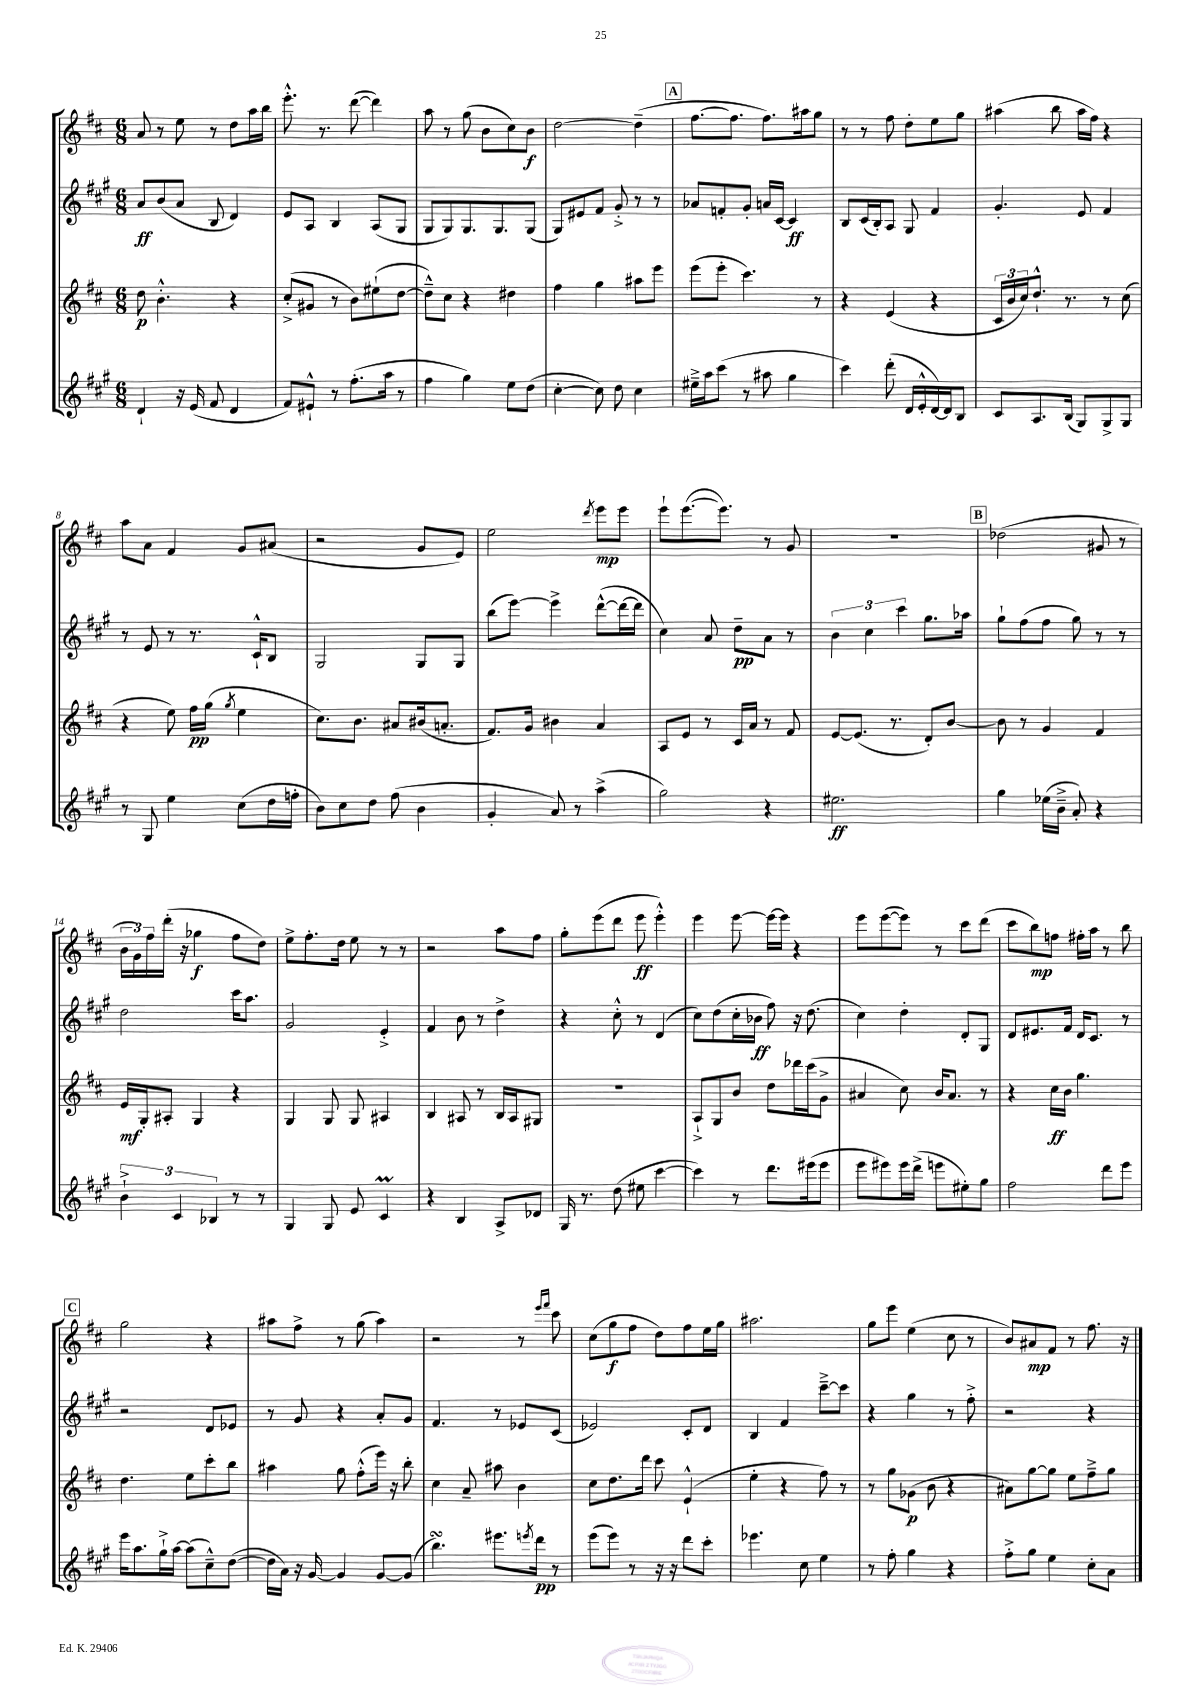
<<
\new StaffGroup <<
\new Staff = "s0" {
    \clef treble \key d \major \numericTimeSignature \time 6/8
    a'8 r8 e''8 r8 d''8 a''16 b''16 |
    e'''8.-.-^ r8. d'''8~( d'''4) |
    a''8 r8 g''8( b'8 cis''8) b'8\f |
    d''2~ d''4--( |
    \mark \markup { \box "A" } fis''8.~ fis''8. fis''8.) ais''16 g''8 |
    r8 r8 fis''8 d''8-. e''8 g''8 |
    ais''4( b''8 ais''16 fis''16) r4 |
    a''8 a'8 fis'4 g'8 ais'8( |
    r2 g'8 e'8) |
    e''2 \acciaccatura { d'''8 } e'''8\mp e'''8 |
    e'''8-! e'''8.~( e'''8.) r8 g'8 |
    R2. |
    \mark \markup { \box "B" } des''2( gis'8 r8 |
    \tuplet 3/2 { b'16 g'16) fis''16 } d'''16-.( r16 ges''4\f fis''8 d''8) |
    e''8-> fis''8.-. d''16 e''8 r8 r8 |
    r2 a''8 fis''8 |
    g''8-. e'''8( d'''8 e'''8\ff e'''4-.-^) |
    e'''4 e'''8~ e'''16~ e'''16 r4 |
    e'''8 e'''8~( e'''8) r8 cis'''8 d'''8( |
    cis'''8 b''8\mp) f''8 fis''16-. a''16 r8 b''8 |
    \mark \markup { \box "C" } g''2 r4 |
    ais''8 fis''8-> r8 g''8( ais''4) |
    r2 r8 \grace { e'''16 fis'''16 } cis'''8 |
    cis''8( g''8\f fis''8 d''8) fis''8 e''16 g''16 |
    ais''2. |
    g''8 e'''8 e''4( cis''8 r8 |
    b'8) ais'8\mp fis'8 r8 fis''8. r16 \bar "|." |
}
\new Staff = "s1" {
    \clef treble \key a \major \numericTimeSignature \time 6/8
    a'8\ff b'8( a'8 b8 d'4) |
    e'8 a8 b4 a8( gis8 |
    gis8 gis8) gis8. gis8. gis8( |
    gis8) eis'8 fis'8 gis'8-.-> r8 r8 |
    \mark \markup { \box "A" } aes'8 f'8-. gis'8-. a'16 cis'16~ cis'4\ff |
    b8 cis'16( b16-.) a8 gis8 fis'4 |
    gis'4.-. e'8 fis'4 |
    r8 e'8 r8 r8. cis'16-!-^ b8 |
    gis2 gis8 gis8 |
    b''8( e'''8~) e'''4-> d'''8~-^( d'''16~ d'''16 |
    cis''4) a'8 d''8--\pp a'8 r8 |
    \tuplet 3/2 { b'4 cis''4 cis'''4 } gis''8. aes''16 |
    \mark \markup { \box "B" } gis''8-! fis''8( fis''8 gis''8) r8 r8 |
    d''2 cis'''16 a''8. |
    gis'2 e'4-.-> |
    fis'4 b'8 r8 d''4-> |
    r4 cis''8-.-^ r8 d'4( |
    cis''8) d''8( cis''16-. bes'16\ff fis''8) r16 d''8.( |
    cis''4) d''4-. d'8-. gis8 |
    d'8 eis'8. fis'16 d'16 cis'8. r8 |
    \mark \markup { \box "C" } r2 d'8 ees'8 |
    r8 gis'8 r4 a'8-. gis'8 |
    fis'4. r8 ees'8 cis'8( |
    ees'2) cis'8-. d'8 |
    b4 fis'4 cis'''8~---> cis'''8 |
    r4 gis''4 r8 fis''8-.-> |
    r2 r4 \bar "|." |
}
\new Staff = "s2" {
    \clef treble \key d \major \numericTimeSignature \time 6/8
    d''8\p b'4.-.-^ r4 |
    cis''8-.->( gis'8 r8 b'8) eis''8-!( d''8~ |
    d''8---^) cis''8 r4 dis''4 |
    fis''4 g''4 ais''8 e'''8 |
    \mark \markup { \box "A" } e'''8( e'''8-. cis'''4.) r8 |
    r4 e'4( r4 |
    \tuplet 3/2 { cis'16 b'16 cis''16) } d''8.-!-^ r8. r8 cis''8( |
    r4 e''8) fis''16\pp g''16( \acciaccatura { g''8 } e''4 |
    cis''8.) b'8. ais'8 bis'16( a'8.-. |
    fis'8.) g'16 bis'4 a'4 |
    a8 e'8 r8 cis'16 a'16 r8 fis'8 |
    e'8~ e'8.( r8. d'8-.) b'8~ |
    \mark \markup { \box "B" } b'8 r8 g'4 fis'4 |
    e'16\mf g16-. ais8-. g4 r4 |
    g4 g8 g8 ais4 |
    b4 ais8 r8 b16 ais16 gis8 |
    R2. |
    a8-!-> g8 b'8 d''8 des'''16 cis'''16( g'8-> |
    ais'4 cis''8) b'16 ais'8. r8 |
    r4 cis''16\ff b'16 g''4. |
    \mark \markup { \box "C" } d''4. e''8 cis'''8-. b''8 |
    ais''4 g''8 fis''8-.-^( e'''16) r16 b''8-. |
    cis''4 a'8-- ais''8 b'4 |
    cis''8 d''8. d'''16 cis'''8 e'4-!-^( |
    e''4-. r4 fis''8) r8 |
    r8 g''8 ges'8\p( b'8 r4 |
    ais'8) g''8~ g''8 e''8 fis''8---> g''8 \bar "|." |
}
\new Staff = "s3" {
    \clef treble \key a \major \numericTimeSignature \time 6/8
    d'4-! r16 e'16( fis'8 d'4 |
    fis'8) eis'8-!-^ r8 fis''8.-.( a''16 r8 |
    fis''4 gis''4) e''8 d''8( |
    cis''4~-. cis''8) d''8 cis''4 |
    \mark \markup { \box "A" } eis''16---> a''16 cis'''8( r8 ais''8 gis''4 |
    cis'''4) d'''8-.( d'16 e'16-.-^ d'16~) d'16 b8 |
    cis'8 a8. b16( gis8) gis8-> gis8 |
    r8 gis8 e''4 cis''8( d''16 f''16-. |
    b'8) cis''8 d''8 fis''8( b'4 |
    gis'4-. a'8) r8 a''4->( |
    gis''2) r4 |
    eis''2.\ff |
    \mark \markup { \box "B" } gis''4 ees''16( b'16---> a'8-.) r4 |
    \tuplet 3/2 { b'4-!-> cis'4 bes4 } r8 r8 |
    gis4 gis8 e'8 cis'4\prall |
    r4 b4 a8-> des'8 |
    gis16 r8. d''8( eis''8 cis'''4~ |
    cis'''4) r8 d'''8. eis'''16( eis'''8 |
    e'''8 eis'''8) eis'''16 d'''16->( e'''8 eis''8-.) gis''8 |
    fis''2 d'''8 e'''8 |
    \mark \markup { \box "C" } e'''16 a''8. gis''16-!-> a''16~ a''8( cis''8---^) d''8~( |
    d''16 a'16) r16 gis'16~ gis'4 gis'8~ gis'8( |
    b''4.\turn) eis'''8. \acciaccatura { e'''8 } d'''16\pp r8 |
    e'''8( e'''8) r8 r16 r16 d'''8 cis'''8-. |
    ees'''4. cis''8 e''4 |
    r8 fis''8-. gis''4 r4 |
    fis''8-.-> gis''8 e''4 cis''8-. a'8 \bar "|." |
}
>>
>>
